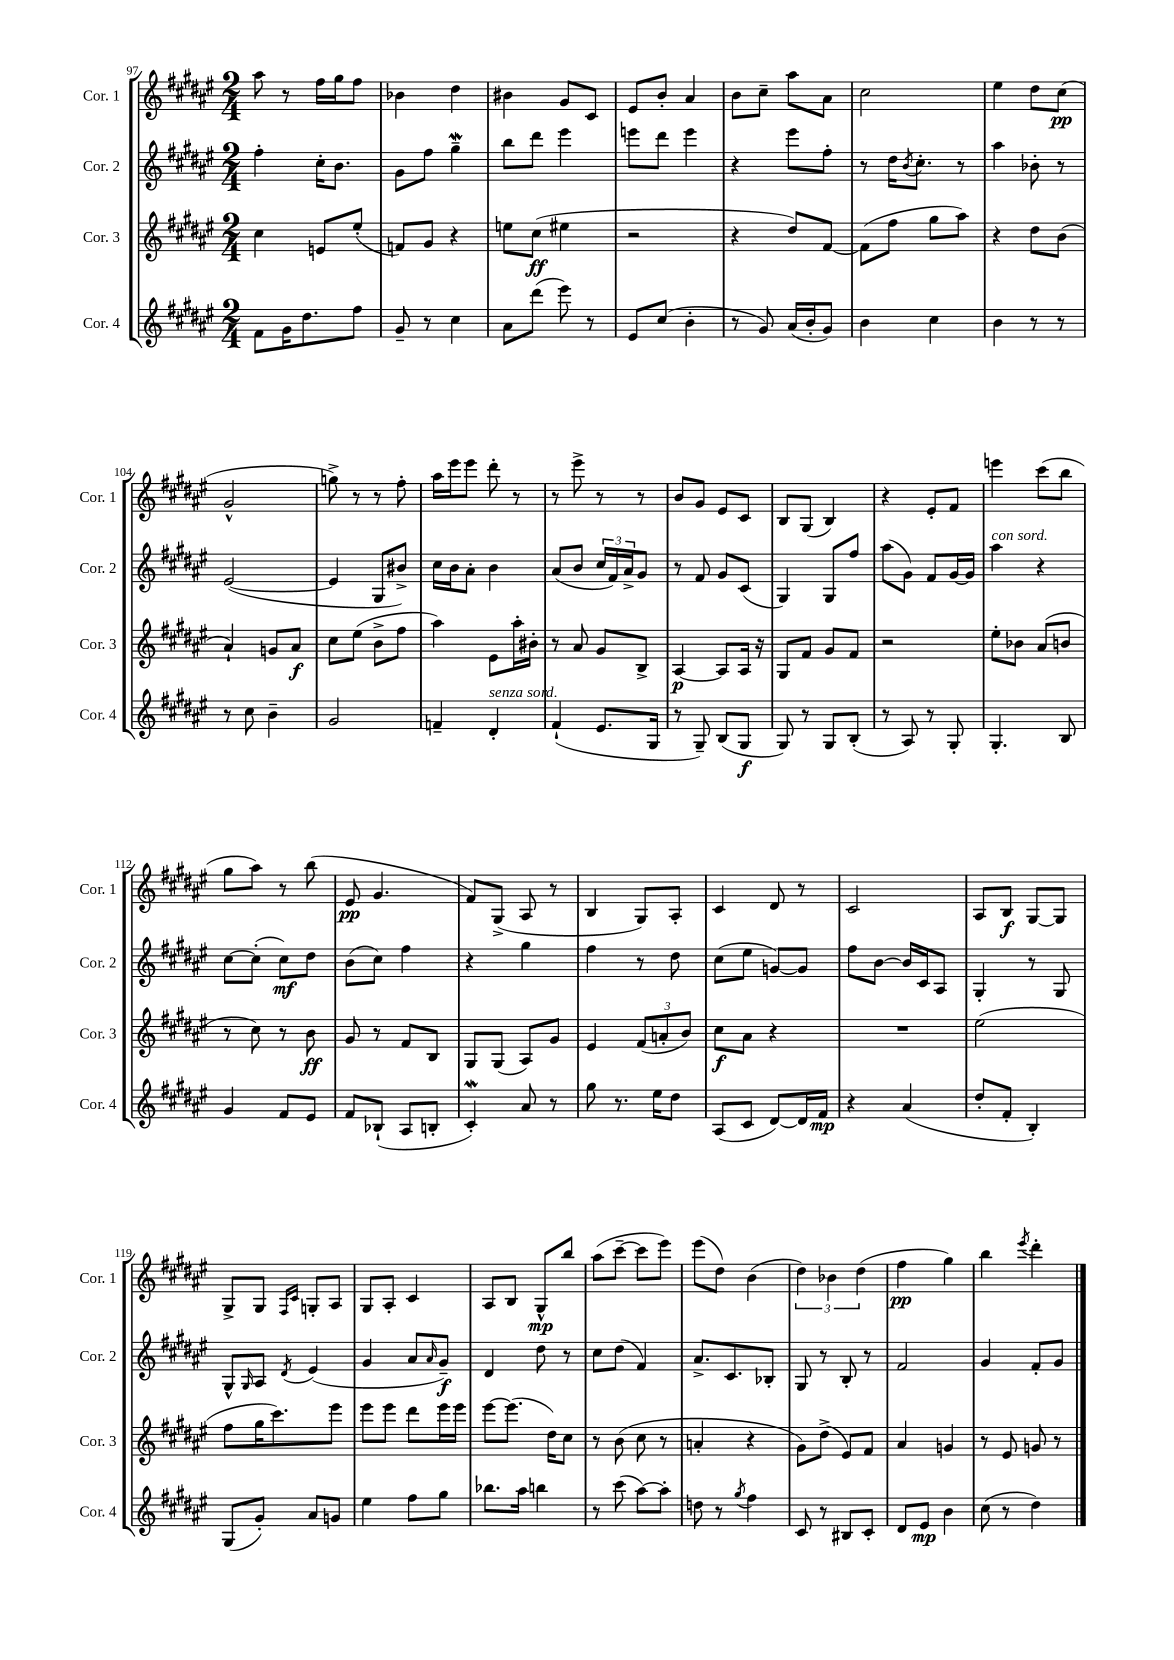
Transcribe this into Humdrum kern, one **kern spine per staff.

**kern	**kern	**kern	**kern
*staff4	*staff3	*staff2	*staff1
*clefG2	*clefG2	*clefG2	*clefG2
*k[f#c#g#d#a#e#]	*k[f#c#g#d#a#e#]	*k[f#c#g#d#a#e#]	*k[f#c#g#d#a#e#]
*M2/4	*M2/4	*M2/4	*M2/4
8f#\L	4cc#\	4ff#'\	8aa#\
16g#\K	.	.	8r
8.dd#\	.	.	.
.	8e/L	16cc#'\LK	16ff#\LL
.	.	8.b\J	16gg#\J
8ff#\J	(8ee#'/J	.	8ff#\J
=	=	=	=
8g#~/	8f/L)	8g#\L	4b-\
8r	8g#/J	8ff#\J	.
4cc#\	4r	4gg#~\	4dd#\
=	=	=	=
8a#\L	8ee\L	8bb\L	4b#\
(8ddd#\J	(8cc#\J	8ddd#\J	.
8eee#\)	4ee#\	4eee#\	8g#/L
8r	.	.	8c#/J
=	=	=	=
8e#/L	2r	8eee\L	8e#/L
(8cc#/J	.	8ddd#\J	8b'/J
4b'\	.	4eee\	4a#/
=	=	=	=
8r	4r	4r	8b\L
8g#/)	.	.	8cc#~\J
(16a#/LL	8dd#/L)	8eee#\L	8aa#\L
16b'/J	.	.	.
8g#/J)	[8f#/J	8ff#'\J	8a#\J
=	=	=	=
4b\	(8f#\]L	8r	2cc#\
.	8ff#\J	16dd#\LK	.
.	.	8qb/	.
.	.	8.cc#'\J	.
4cc#\	8gg#\L	.	.
.	8aa#\J)	8r	.
=	=	=	=
4b\	4r	4aa#\	4ee#\
8r	8dd#\L	8b-'\	8dd#\L
8r	(8b\J	8r	(8cc#\J
=	=	=	=
8r	4a#`/)	([2e#/	2g#^^/
8cc#\	.	.	.
4b~\	8g/L	.	.
.	8a#/J	.	.
=	=	=	=
2g#/	8cc#\L	4e#/]	8gg^\)
.	(8ee#\J	.	8r
.	8b^\L	8G#/L	8r
.	8ff#\J	8b#^/J)	8ff#'\
=	=	=	=
4f~/	4aa#\)	16cc#\LL	16aa#\LL
.	.	16b\J	16eee#\J
.	.	8a#'\J	8eee#\J
4d#'/	8e#\L	4b\	8ddd#'\
.	16aa#'\L	.	8r
.	16b#'\JJ	.	.
=	=	=	=
(4f#`/	8r	(8a#/L	8r
.	8a#/	8b/J	8eee#^\
8.e#/L	8g#/L	24cc#/LL	8r
.	.	24f#/)	.
.	.	24a#^/J	.
.	8B^/J	8g#/J	8r
16G#/Jk	.	.	.
=	=	=	=
8r	[4A#/	8r	8b/L
8G#~/)	.	8f#/	8g#/J
(8B/L	8A#/]L	8g#/L	8e#/L
8G#/J	16A#/Jk	(8c#/J	8c#/J
.	16r	.	.
=	=	=	=
8G#/)	8G#/L	4G#/)	8B/L
8r	8f#/J	.	(8G#/J
8G#/L	8g#/L	8G#/L	4B/)
(8B'/J	8f#/J	8ff#/J	.
=	=	=	=
8r	2r	(8aa#\L	4r
8A#/)	.	8g#\J)	.
8r	.	8f#/L	8e#'/L
8G#'/	.	[16g#/L	8f#/J
.	.	16g#/]JJ	.
=	=	=	=
4.G#'/	8ee#'\L	4aa#\	4eee\
.	8b-\J	.	.
.	(8a#/L	4r	(8ccc#\L
8B/	8b/J	.	8bb\J
=	=	=	=
4g#/	8r	[8cc#\L	8gg#\L
.	8cc#\)	(8cc#'\]J	8aa#\J)
8f#/L	8r	8cc#\L)	8r
8e#/J	8b\	8dd#\J	(8bb\
=	=	=	=
8f#/L	8g#/	(8b\L	8e#/
(8B-`/J	8r	8cc#\J)	4.g#/
8A#/L	8f#/L	4ff#\	.
8B'/J	8B/J	.	.
=	=	=	=
4c#'/)	8G#/L	4r	8f#/L)
.	(8G#/J	.	(8G#^/J
8a#/	8A#/L)	4gg#\	8A#/
8r	8g#/J	.	8r
=	=	=	=
8gg#\	4e#/	4ff#\	4B/
8.r	.	.	.
.	(12f#/L	8r	8G#/L)
16ee#\LK	.	.	.
.	12a'/	.	.
8dd#\J	.	8dd#\	8A#'/J
.	12b/J)	.	.
=	=	=	=
(8A#/L	8cc#\L	(8cc#\L	4c#/
8c#/J	8a#\J	8ee#\J	.
[8d#/L)	4r	[8g/L)	8d#/
16d#/]L	.	8g/]J	8r
16f#/JJ	.	.	.
=	=	=	=
4r	2r	8ff#\L	2c#/
.	.	[8b\J	.
(4a#/	.	16b/]LL	.
.	.	16c#/J	.
.	.	8A#/J	.
=	=	=	=
8dd#'/L	(2ee#\	4G#'/	8A#/L
8f#'/J	.	.	8B/J
4B'/)	.	8r	[8G#/L
.	.	8G#/	8G#/]J
=	=	=	=
(8G#/L	8ff#\L	8G#^^/L	8G#^/L
.	.	16qqG#/	.
8g#'/J)	16gg#\K	8A#/J	8G#/J
.	8.ccc#\)	.	.
.	.	.	16qqF#/LL
.	.	8qd#/	16qqc#/JJ
8a#/L	.	(4e#/	8G'/L
8g/J	8eee#\J	.	8A#/J
=	=	=	=
4ee#\	8eee#\L	4g#/	8G#/L
.	8eee#\J	.	8A#'/J
8ff#\L	8ddd#\L	8a#/L	4c#/
.	.	16qqa#/	.
8gg#\J	16eee#\L	8g#~/J)	.
.	16eee#\JJ	.	.
=	=	=	=
8.bb-\L	[8eee#\L	4d#/	8A#/L
.	(8.eee#\]J	.	8B/J
16aa#\Jk	.	.	.
4bb\	.	8dd#\	8G#^^/L
.	16dd#\LK)	.	.
.	8cc#\J	8r	8bb/J
=	=	=	=
8r	8r	8cc#\L	(8aa#\L
(8ccc#\	(8b\	(8dd#\J	[8ccc#~\J
[8aa#\L)	8cc#\	4f#/)	8ccc#\]L
8aa#'\]J	8r	.	8eee#\J)
=	=	=	=
8dd\	4a'/	8.a#^/L	(8eee#\L
8r	.	.	8dd#\J)
.	.	8.c#/	.
8qgg#/	.	.	.
4ff#\	4r	.	(4b\
.	.	8B-'/J	.
=	=	=	=
8c#/	8g#\L)	8G#/	6dd#\)
8r	(8dd#^\J	8r	.
.	.	.	6b-\
8B#/L	8e#/L)	8B'/	.
.	.	.	(6dd#\
8c#'/J	8f#/J	8r	.
=	=	=	=
8d#/L	4a#/	2f#/	4ff#\
8e#/J	.	.	.
4b\	4g/	.	4gg#\)
=	=	=	=
(8cc#\	8r	4g#/	4bb\
8r	8e#/	.	.
.	.	.	8qeee#/
4dd#\)	8g/	8f#'/L	4ddd#'\
.	8r	8g#/J	.
==	==	==	==
*-	*-	*-	*-
